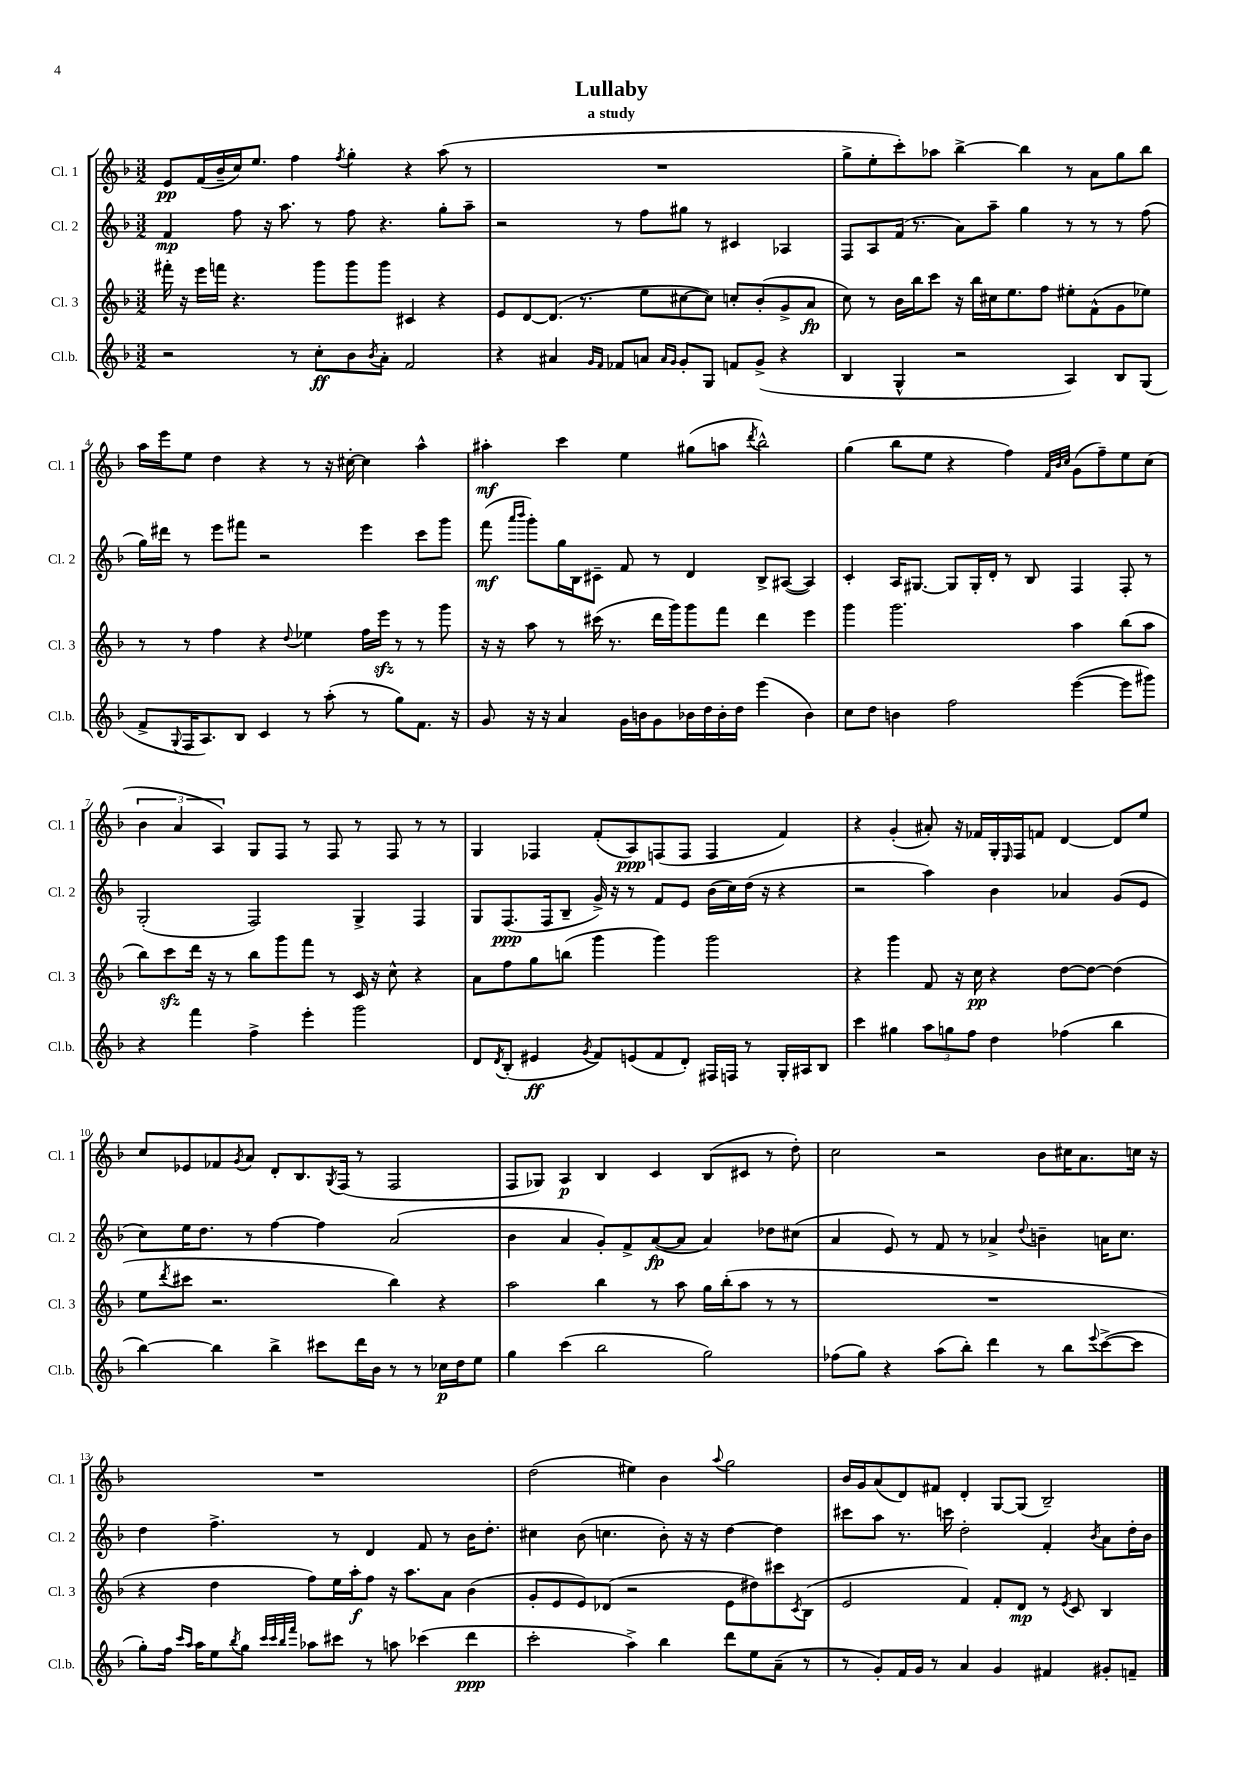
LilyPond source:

\header { title = "Lullaby" subtitle = "a study" }
<<
\new StaffGroup <<
\new Staff = "s0" \with { instrumentName = "Cl. 1" shortInstrumentName = "Cl. 1" } {
    \clef treble \key f \major \numericTimeSignature \time 3/2
    e'8\pp f'16( bes'16-- c''16) e''8. f''4 \acciaccatura { f''8 } g''4-. r4 a''8( r8 |
    R1. |
    g''8-> e''8-. c'''8-.) aes''8 bes''4~-> bes''4 r8 a'8 g''8 bes''8 |
    a''16 e'''16 e''8 d''4 r4 r8 r16 cis''16~-. cis''4 a''4-^ |
    ais''4-.\mf c'''4 e''4 gis''8( a''8 \acciaccatura { d'''8 } bes''2-^) |
    g''4( bes''8 e''8 r4 f''4) \grace { f'32 bes'32 c''32 } g'8( f''8--) e''8 c''8( |
    \tuplet 3/2 { bes'4 a'4 a4) } g8 f8 r8 f8 r8 f8 r8 r8 |
    g4 fes4 f'8-.( a8\ppp) f8( f8 f4 f'4) |
    r4 g'4-.( ais'8-.) r16 fes'16 g16-. \grace { e16 } f16 f'8 d'4~ d'8 e''8 |
    c''8 ees'8 fes'8 \acciaccatura { g'8 } a'8 d'8-. bes8. \acciaccatura { g8 } f16( r8 f2 |
    f8 ges8) a4\p bes4 c'4 bes8( cis'8 r8 d''8-.) |
    c''2 r2 bes'8 cis''16 a'8. c''16 r16 |
    R1. |
    d''2( eis''4) bes'4 \appoggiatura { a''8 } g''2 |
    bes'16 g'16 a'8( d'8) fis'8 d'4-. g8~ g8( bes2--) \bar "|." |
}
\new Staff = "s1" \with { instrumentName = "Cl. 2" shortInstrumentName = "Cl. 2" } {
    \clef treble \key f \major \numericTimeSignature \time 3/2
    f'4\mp f''8 r16 a''8. r8 f''8 r4. g''8-. a''8-- |
    r2 r8 f''8 gis''8 r8 cis'4 aes4 |
    f8 a8 f'16( r8. a'8) a''8-- g''4 r8 r8 r8 f''8( |
    g''16) dis'''16 r8 e'''8 fis'''8 r2 e'''4 c'''8 g'''8 |
    f'''8\mf( \grace { a'''16 bes'''16 } g'''8-.) g''16 bes16 cis'8-- f'8 r8 d'4 bes8-> ais8~( ais4) |
    c'4-. a16 gis8.~ gis8 gis16-. d'16-. r8 bes8 f4 f8-. r8 |
    g2-.( f2) g4-> f4 |
    g8 f8.\ppp( f16 bes8-- g'16->) r16 r8 f'8 e'8 bes'16( c''16) d''16( r16 r4 |
    r2 a''4) bes'4 aes'4 g'8( e'8 |
    c''8) e''16 d''8. r8 f''4~ f''4 a'2( |
    bes'4 a'4 g'8-.) f'8-> a'8~\fp( a'8 a'4) des''8 cis''8( |
    a'4 e'8) r8 f'8 r8 aes'4-> \appoggiatura { d''8 } b'4-- a'16 c''8. |
    d''4 f''4.-> r8 d'4 f'8 r8 bes'16 d''8.-. |
    cis''4 bes'8( c''4. bes'8-.) r16 r16 d''4~ d''4 |
    cis'''8 a''8 r8. c'''16 d''2-. f'4-. \acciaccatura { bes'8 } a'8 d''16-. bes'16 \bar "|." |
}
\new Staff = "s2" \with { instrumentName = "Cl. 3" shortInstrumentName = "Cl. 3" } {
    \clef treble \key f \major \numericTimeSignature \time 3/2
    fis'''16-. r16 e'''16 f'''16 r4. g'''8 g'''8 g'''8 cis'4 r4 |
    e'8 d'8~ d'8.( r8. e''8 cis''8~ cis''8) c''8-. bes'8-.( g'8-> a'8\fp |
    c''8) r8 bes'16 bes''16 c'''8 r16 bes''16 cis''16 e''8. f''8 eis''8-. f'8-^( g'8 ees''8) |
    r8 r8 f''4 r4 \appoggiatura { d''8 } ees''4 f''16 e'''16\sfz r8 r8 g'''8 |
    r16 r16 a''8 r8 cis'''16( r8. d'''16 g'''16) g'''8 f'''8 d'''4 e'''4 |
    g'''4 g'''2. a''4 bes''8( a''8 |
    bes''8) c'''8\sfz d'''16 r16 r8 bes''8 g'''8 f'''8 r8 c'16 r16 c''8-^ r4 |
    a'8 f''8 g''8 b''8( g'''4 g'''4) g'''2 |
    r4 g'''4 f'8 r16 c''16\pp r4 d''8~ d''8~ d''4( |
    e''8 \acciaccatura { d'''8 } cis'''8 r2. bes''4) r4 |
    a''2 bes''4 r8 a''8 g''16 bes''16-.( a''8 r8 r8 |
    R1. |
    r4 d''4 f''8) e''16 a''16-.\f f''8 r16 a''8. a'8 bes'4( |
    g'8-. e'8 e'8) des'8( r2 e'8 dis''8) cis'''8 \acciaccatura { c'8 } bes8( |
    e'2 f'4) f'8-. d'8\mp r8 \acciaccatura { e'8 } c'8 bes4 \bar "|." |
}
\new Staff = "s3" \with { instrumentName = "Cl.b." shortInstrumentName = "Cl.b." } {
    \clef treble \key f \major \numericTimeSignature \time 3/2
    r2 r8 c''8-.\ff bes'8 \acciaccatura { bes'8 } a'8-. f'2 |
    r4 ais'4 \grace { g'16 f'16 } fes'8 a'8 \grace { a'16 g'16 } g'8-. g8 f'8 g'8->( r4 |
    bes4 g4-^ r2 a4) bes8 g8( |
    f'8-> \appoggiatura { g8 } f16 a8.) bes8 c'4 r8 a''8-.( r8 g''8) f'8. r16 |
    g'8 r16 r16 a'4 g'16 b'16 g'8 bes'16 d''16 bes'16-. d''16 e'''4( bes'4) |
    c''8 d''8 b'4 f''2 e'''4~( e'''8 gis'''8) |
    r4 f'''4 f''4-> e'''4-. g'''2 |
    d'8 \acciaccatura { d'8 } bes8-.( eis'4\ff \acciaccatura { g'8 } f'8) e'8( f'8 d'8-.) fis16 f16 r8 g16-. ais16 bes8 |
    c'''4 gis''4 \tuplet 3/2 { a''8 g''8 f''8 } d''4 fes''4( bes''4 |
    bes''4~) bes''4 bes''4-> cis'''8 d'''16 bes'16 r8 r8 ces''16\p d''16 e''8 |
    g''4 c'''4( bes''2 g''2) |
    fes''8( g''8) r4 a''8( bes''8-.) d'''4 r8 bes''8 \appoggiatura { e'''8 } c'''8~->( c'''8 |
    g''8-.) f''16 \grace { c'''16 a''16 } a''16 e''8 \acciaccatura { bes''8 } g''8 \grace { c'''32 c'''32 bes''32 f'''32 } aes''8 cis'''8 r8 a''8 ces'''4( d'''4\ppp |
    c'''2-. a''4->) bes''4 d'''8 e''8 a'8--( r8 |
    r8 g'8-.) f'16 g'16 r8 a'4 g'4 fis'4 gis'8-. f'8-- \bar "|." |
}
>>
>>
